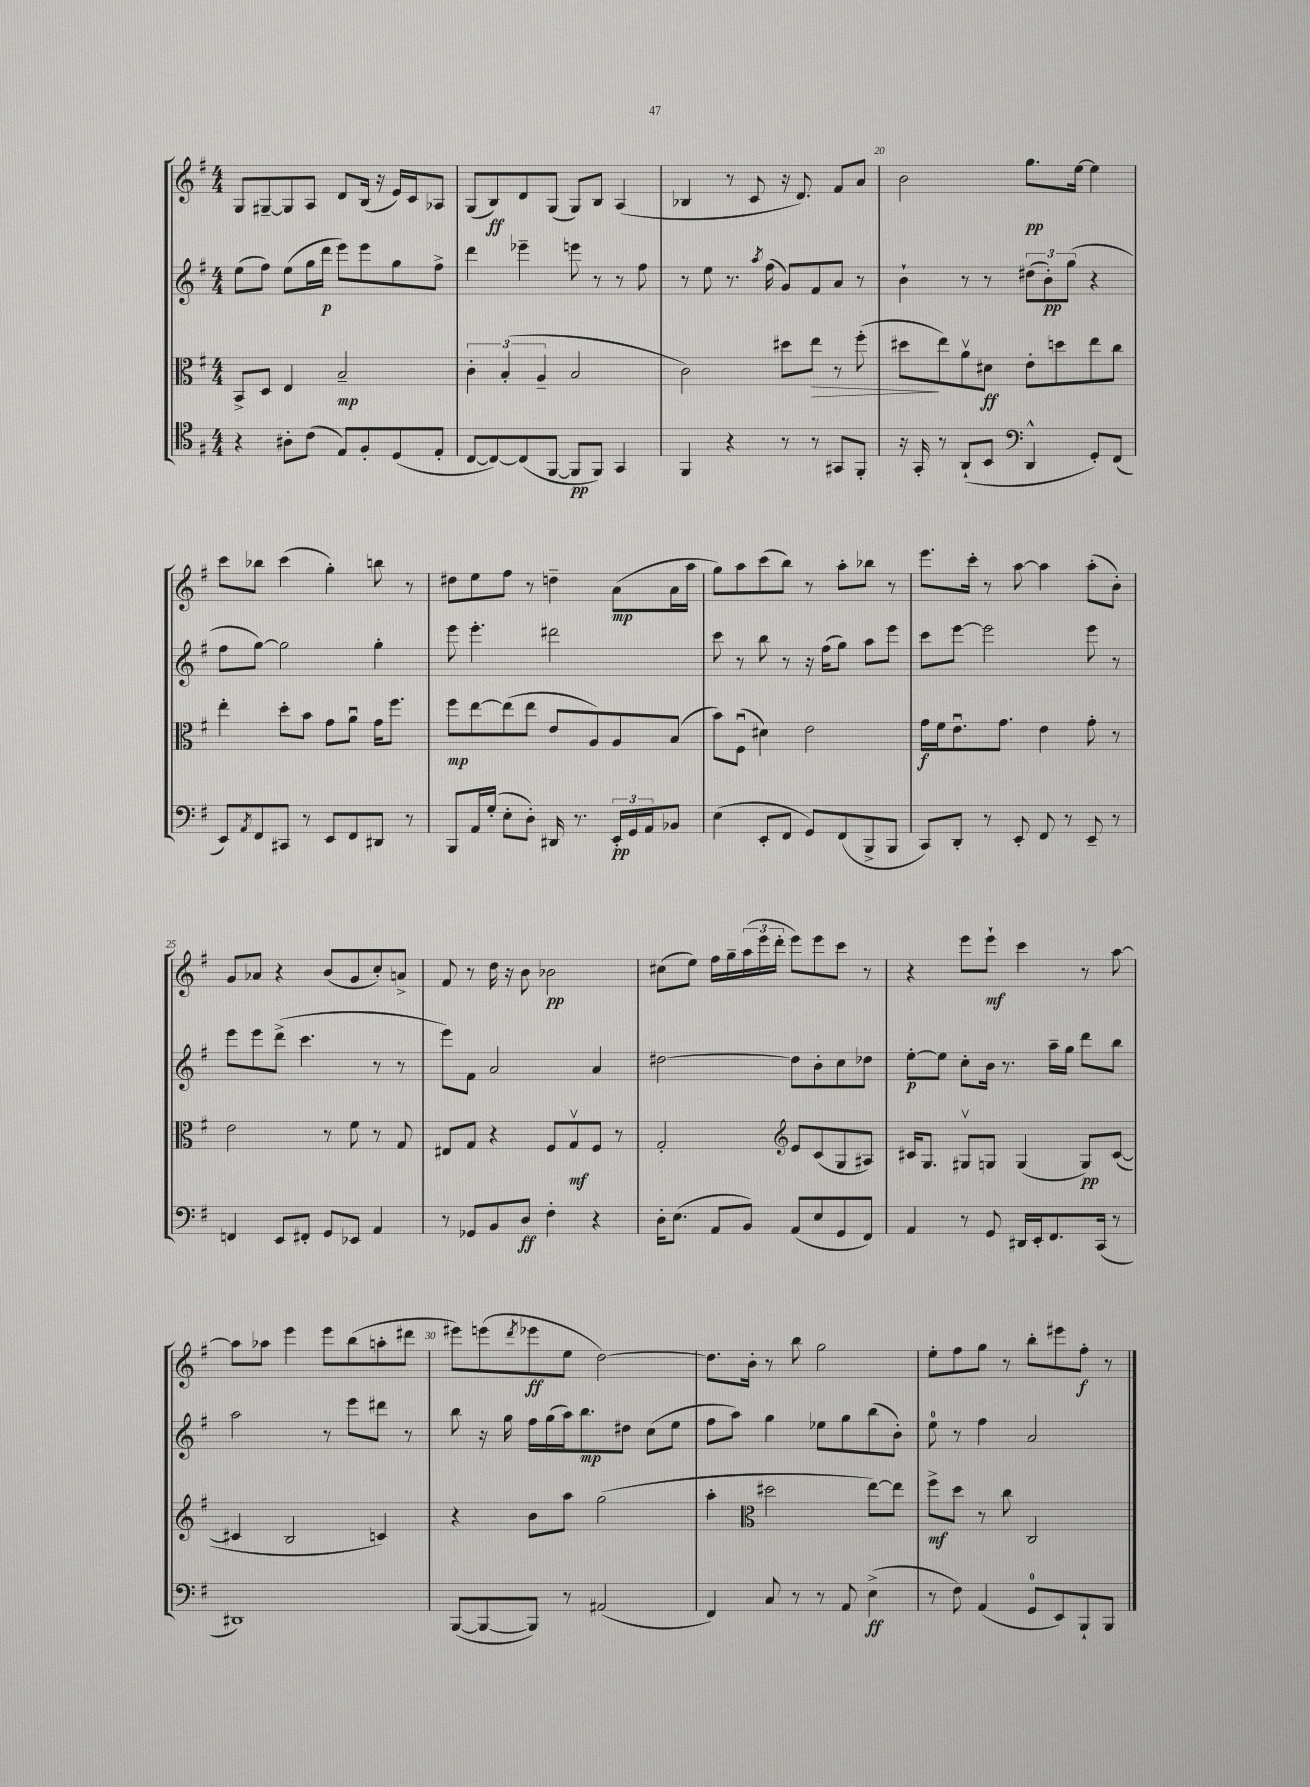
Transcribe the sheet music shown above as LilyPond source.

<<
\new StaffGroup <<
\new Staff = "s0" {
    \clef treble \key g \major \numericTimeSignature \time 4/4
    g8 gis8~-- gis8 a8 d'8 b16( r16 e'16) c'16 aes8 |
    g8( b8\ff) d'8 g8( g8) b8 a4( |
    bes4 r8 c'8 r16 d'8.) fis'8 a'8 |
    b'2 g''8.\pp e''16~ e''4 |
    c'''8 bes''8 c'''4( g''4-.) b''8 r8 |
    dis''8 e''8 fis''8 r8 d''4-- a'8\mp( a'16 a''16 |
    g''8) a''8 c'''8( b''8) r8 a''8-. bes''8 r8 |
    e'''8. c'''16-. r8 a''8~ a''4 a''8-.( b'8-.) |
    g'8 aes'8 r4 b'8( g'8 c''8-.) a'8-> |
    fis'8 r8 d''16 r16 b'8 bes'2\pp |
    cis''8( e''8) fis''16 g''16-- \tuplet 3/2 { a''16( e'''16 d'''16-. } e'''8) e'''8 c'''8 r8 |
    r4 e'''8 e'''8-!\mf c'''4 r8 a''8~ |
    a''8 aes''8 e'''4 e'''8 b''8( a''8-. dis'''8 |
    eis'''8) e'''8( \acciaccatura { d'''8 } ees'''8\ff e''8 d''2~) |
    d''8. b'16-. r8 b''8 g''2 |
    e''8-. fis''8 g''8 r8 b''8-. eis'''8 fis''8-.\f r8 \bar "|." |
}
\new Staff = "s1" {
    \clef treble \key g \major \numericTimeSignature \time 4/4
    e''8( fis''8) e''8( g''16 d'''16\p e'''8) e'''8 g''8 fis''8-> |
    d'''4 ees'''4-- e'''8 r8 r8 fis''8 |
    r8 e''8 r8. \acciaccatura { a''8 } fis''16( g'8) fis'8 a'8 r8 |
    b'4-! r8 r8 \tuplet 3/2 { dis''8( b'8-.\pp) g''8( } r4 |
    fis''8 g''8~) g''2 g''4-. |
    e'''8 e'''4.-. dis'''2 |
    c'''8 r8 b''8 r8 r16 fis''16( g''8) a''8 e'''8 |
    c'''8 e'''8~ e'''2 e'''8 r8 |
    e'''8 e'''8 d'''8->( c'''4. r8 r8 |
    e'''8) fis'8 a'2 a'4 |
    dis''2~ dis''8 b'8-. c''8 des''8 |
    e''8~-.\p e''8 c''8-. b'16 r8. a''16-- g''16 d'''8 b''8 |
    a''2 r8 e'''8 dis'''8 r8 |
    b''8 r16 g''16 fis''16 g''16( a''16) b''8.\mp dis''8 c''8( e''8 |
    fis''8 a''8) g''4 ees''8 g''8 b''8( b'8-.) |
    e''8-0 r8 fis''4 a'2 \bar "|." |
}
\new Staff = "s2" {
    \clef alto \key g \major \numericTimeSignature \time 4/4
    b,8-> d8 e4 b2--\mp |
    \tuplet 3/2 { c'4-. b4-.( a4-- } b2 |
    c'2) dis''8 e''8\> r8 fis''8-.( |
    dis''8\! e''8) a'8\upbow dis'8\ff e'8-. d''8 e''8 c''8 |
    e''4-. d''8-. b'8 g'8 a'8\downbow g'16 fis''8. |
    fis''8\mp e''8~ e''8( e''8 e'8 a8) a8 b8( |
    b'8) fis8\downbow( dis'4) e'2 |
    g'16\f fis'16 e'8.\downbow g'8. e'4 g'8-. r8 |
    e'2 r8 fis'8 r8 g8 |
    eis8 g8 r4 fis8 g8\upbow\mf fis8 r8 |
    g2-. \clef treble e'8 c'8( g8 ais8) |
    cis'16 g8. gis8\upbow g8 g4( g8\pp) cis'8~( |
    cis'4 b2 c'4) |
    r4 b'8 a''8 g''2( |
    a''4-. \clef alto dis''2 e''8~) e''8 |
    fis''8->\mf d''8 r8 c''8 c2 \bar "|." |
}
\new Staff = "s3" {
    \clef tenor \key g \major \numericTimeSignature \time 4/4
    r4 ais8-. c'8( e8) fis8-. d8( e8-. |
    c8~ c8~) c8( fis,8~ fis,8\pp fis,8) g,4 |
    fis,4 r4 r8 r8 gis,8 fis,8-. |
    r16 g,16-. r8 a,8-!( b,8 \clef bass d,4-^ g,8-.) fis,8( |
    e,8) \acciaccatura { a,8 } fis,8 cis,8 r8 e,8 fis,8 dis,8 r8 |
    b,,8 a,16 g16-.( e8-. d8-.) dis,16 r8. \tuplet 3/2 { e,16-.\pp g,16 a,16 } bes,8 |
    e4( e,8-. fis,8 g,8) fis,8( b,,8-> b,,8 |
    c,8) d,8-. r8 e,8-. fis,8 r8 e,8-- r8 |
    f,4 e,8 fis,8-. g,8 ees,8 a,4 |
    r8 ges,8 b,8 d8\ff fis4-. r4 |
    d16-. e8.( a,8 b,8) a,8( e8 g,8 fis,8) |
    a,4 r8 g,8 dis,16 e,16-. fis,8. c,16( r8 |
    dis,1) |
    b,,8~( b,,8~ b,,8) r8 ais,2( |
    fis,4) c8 r8 r8 a,8 e4->\ff( |
    r8 fis8) a,4( g,8-0 e,8) b,,8-! b,,8 \bar "|." |
}
>>
>>
\layout { \context { \Score currentBarNumber = #17 \override BarNumber.break-visibility = ##(#f #t #t) barNumberVisibility = #(every-nth-bar-number-visible 5) } }
